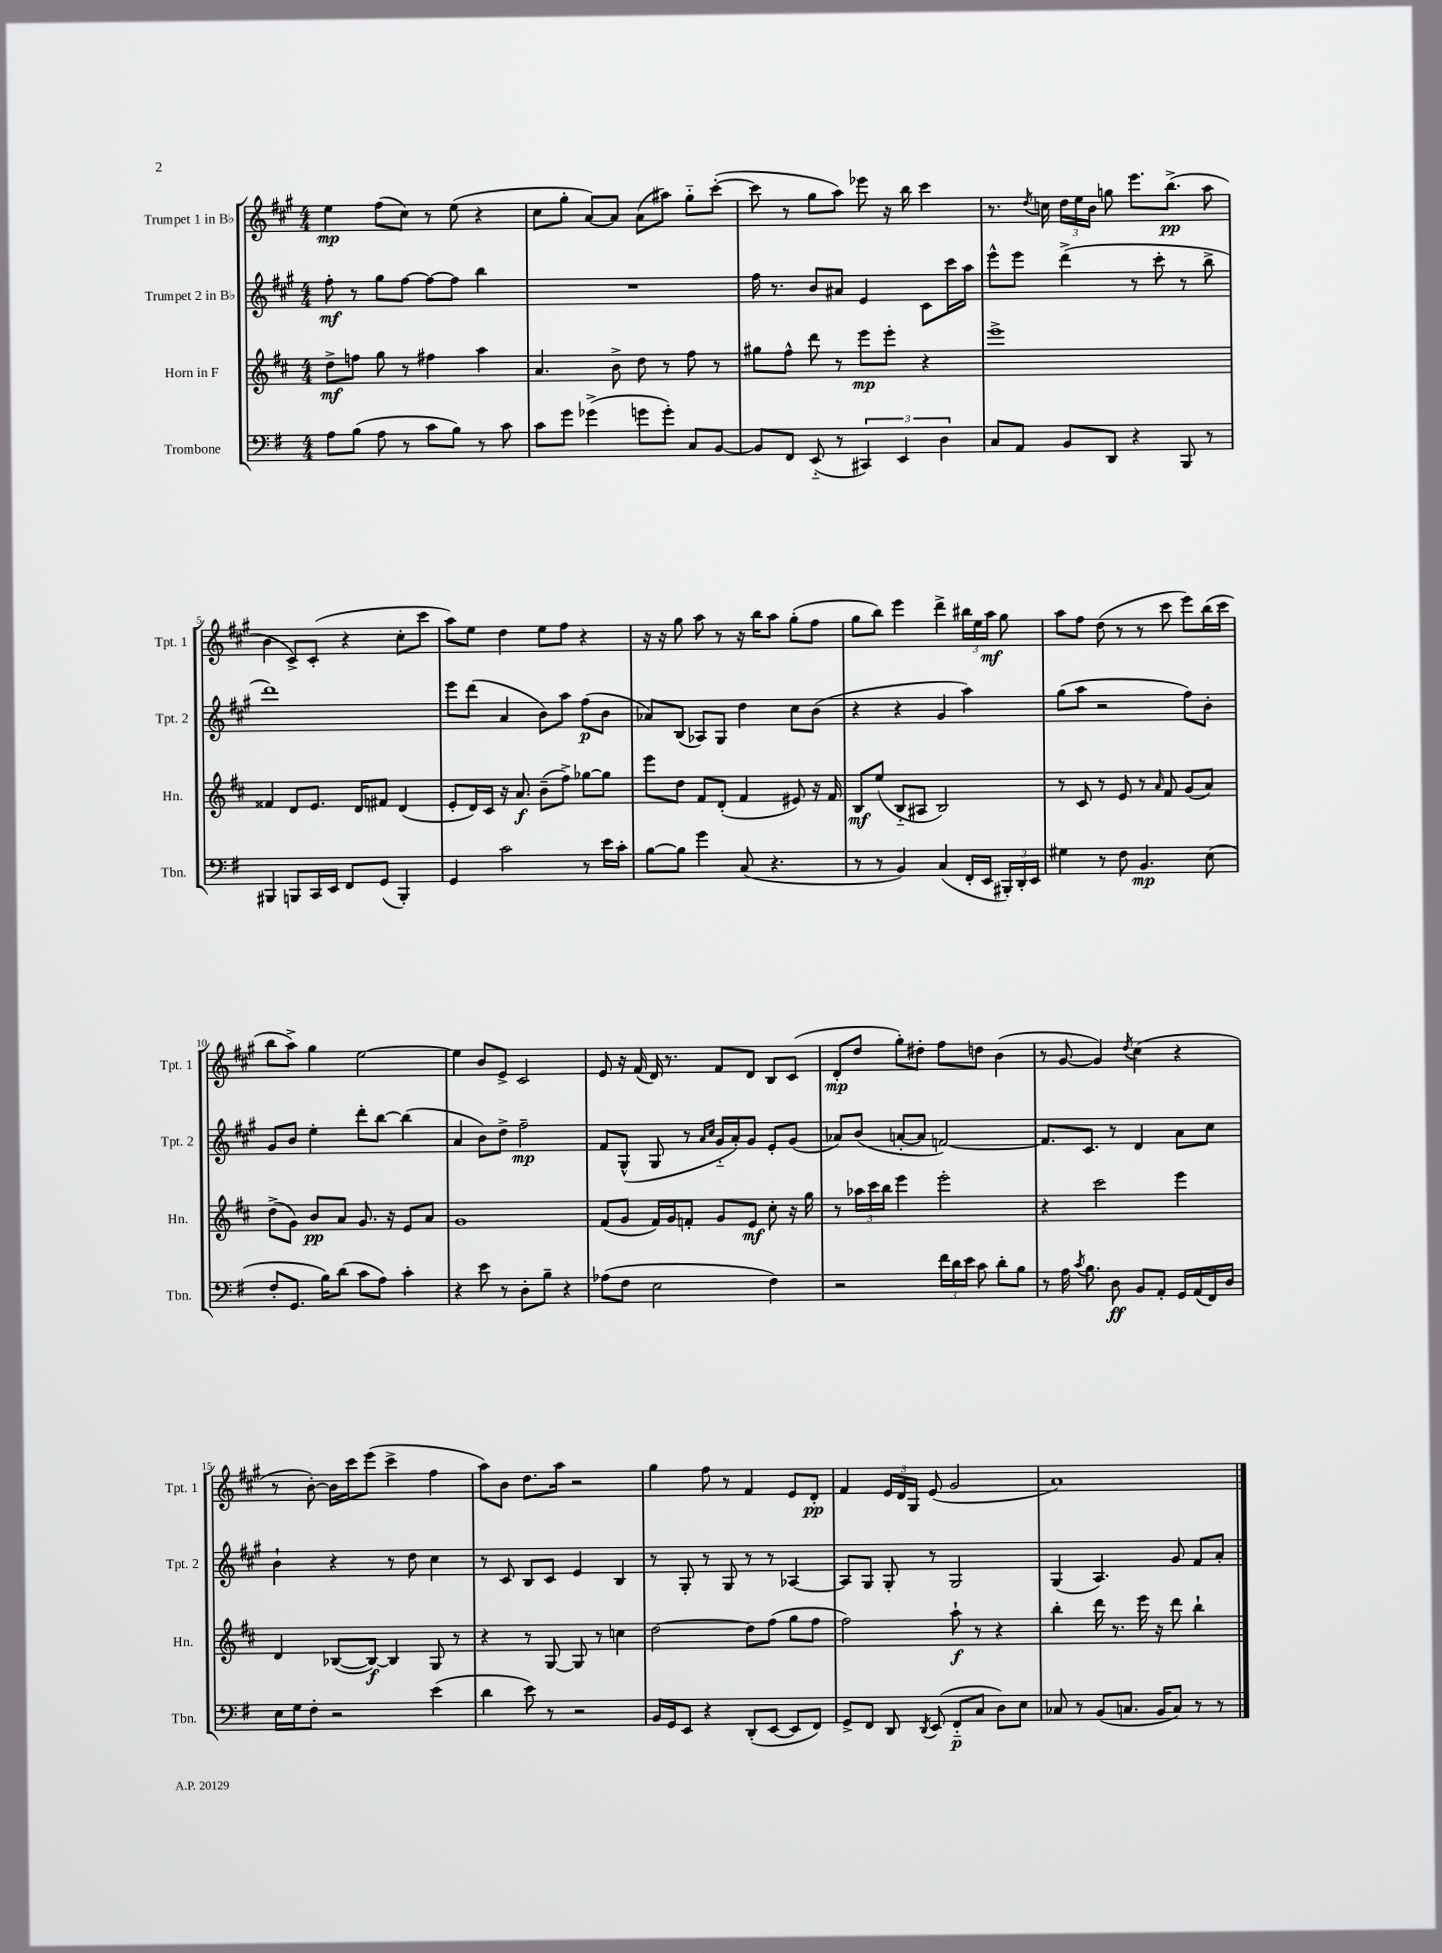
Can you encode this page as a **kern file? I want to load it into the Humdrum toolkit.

**kern	**kern	**kern	**kern
*staff4	*staff3	*staff2	*staff1
*clefF4	*clefG2	*clefG2	*clefG2
*k[f#]	*k[f#c#]	*k[f#c#g#]	*k[f#c#g#]
*M4/4	*M4/4	*M4/4	*M4/4
8A	8dd^	8ff#'	4ee
(8B	8ff	8r	.
8A	8gg	8gg#	(8ff#
8r	8r	[8ff#	8cc#)
8c	4ff#	8ff#_	8r
8B)	.	8ff#]	(8ee
8r	4aa	4bb	4r
8c	.	.	.
=	=	=	=
8c	4.a	1r	8cc#
8g	.	.	8gg#'
(4g-^	.	.	[8a)
.	8b^	.	8a]
8g	8dd	.	(8a
8g')	8r	.	8aa#)
8C	8ff#	.	8gg#'~
[8BB	8r	.	([8ccc#'
=	=	=	=
8BB]	8gg#	16ff#	8ccc#]
.	.	8.r	.
8FF#	8ff#^^	.	8r
(8EE'~	8ddd	8b	8gg#
8r	8r	8a#	8aa)
6CC#)	8eee	4e	8eee-
.	8eee'	.	16r
6EE	.	.	.
.	.	.	16bb
.	4r	8c#	4ccc#
6D	.	.	.
.	.	16ccc#	.
.	.	16aa	.
=	=	=	=
8C	1eee^	8eee^^	8.r
8AA	.	8eee	.
.	.	.	8qdd
.	.	.	16cc
8BB	.	(4ddd^	24dd
.	.	.	24ee
.	.	.	24b
8DD	.	.	8gg
4r	.	8r	8.eee
.	.	8ccc#'	.
.	.	.	(8.bb^
8BBB	.	8r	.
8r	.	8bb^	8aa
=	=	=	=
4BBB#	4f##	1ddd)	4b
8BBB	8d	.	8c#^)
16CC	8.e	.	(8c#'
16EE	.	.	.
8FF#	.	.	4r
.	16d	.	.
(8GG	8f#	.	.
4BBB')	(4d	.	8cc#'
.	.	.	8ccc#
=	=	=	=
4GG	8e'	8eee	8aa)
.	16d)	(8ddd	8ee
.	16c#	.	.
2c	16r	4a	4dd
.	8.a	.	.
.	(8b~	8b)	8ee
.	8ff#^)	8aa	8ff#
8r	[8gg-	(8ff#	4r
16e	8gg-]	8b	.
16c'	.	.	.
=	=	=	=
[8B	8eee	8a-)	16r
.	.	.	16r
8B]	8dd	(8B	8gg#
4g	8f#	8A-)	8aa
.	(8d'	8G#	8r
(8C	4f#	4dd	16r
.	.	.	16bb
4.r	.	.	8aa
.	8e#)	8cc#	(8gg#'
.	16r	(8b	8ff#
.	16f#	.	.
=	=	=	=
8r	8B	4r	8gg#
8r	(8ee	.	8bb)
4BB)	8B'~	4r	4eee
.	8A#	.	.
(4C	2B)	4g#	4ddd^
16FF#'	.	4aa)	24bb#
.	.	.	24ee
16EE	.	.	.
.	.	.	24aa
24BBB#')	.	.	8gg#
24DD'	.	.	.
24EE	.	.	.
=	=	=	=
4G#	8r	(8gg#	8aa
.	8c#	8aa	8ff#
8r	8r	2r	(8dd
8F#	8e	.	8r
4.BB	8r	.	8r
.	16qqa	.	.
.	8f#	.	8ccc#
.	(8g	8ff#)	8eee)
(8E	8a)	8b'	(16bb
.	.	.	16ccc#
=	=	=	=
8F#'	(8dd^	8g#	8bb
8.GG	8g)	8b	8aa^)
.	8b	4ee'	4gg#
16B)	.	.	.
(8d	8a	.	.
8c	8.g	8ddd'	[2ee
8A)	.	[8bb	.
.	16r	.	.
4c'	8e	(4bb]	.
.	8a	.	.
=	=	=	=
4r	1g	4a	4ee]
8e	.	8b)	8b
8r	.	8dd^	8e^
8D'	.	2ff#~	2c#
8B~	.	.	.
4r	.	.	.
=	=	=	=
(8A-	(8f#	8f#	8e
8F#	8g	(8G#^^	16r
.	.	.	(16f#
2E	16f#)	8G#	16d)
.	16g	.	8.r
.	8f'	8r	.
.	.	16qqa	.
.	.	16qqcc#	.
.	8g	16g#'~	8f#
.	.	16a')	.
.	8e	8g#	8d
4F#)	8cc#'	8e'	8B
.	16r	(8g#	(8c#
.	16gg	.	.
=	=	=	=
2r	8r	8a-)	8d'
.	24aa-	(8b	8dd
.	24ccc#	.	.
.	24bb	.	.
.	4eee	[8a'	8gg#')
.	.	8a]	8dd#'
24f#	2eee'	[2f)	8ff#
24d	.	.	.
24e	.	.	.
8c	.	.	8dd
8d'	.	.	(4b
8B	.	.	.
=	=	=	=
8r	4r	8.f]	8r
16A	.	.	[8g#
8qc	.	.	.
8.B	.	8.c#	.
.	2ccc#	.	4g#])
8D	.	8r	.
.	.	.	8qdd
8BB	.	4d	(4cc#
8AA'	.	.	.
16GG	4eee	8a	4r
(16AA	.	.	.
16FF#)	.	8cc#	.
16D	.	.	.
=	=	=	=
16E	4d	4b`	8r
16G	.	.	.
8F#'	.	.	[8b')
2r	([8B-	4r	16b]
.	.	.	16ccc#
.	8B-_)	.	(8eee
.	4B-]	8r	4ccc#^
.	.	8dd	.
(4e	8G	4cc#	4ff#
.	8r	.	.
=	=	=	=
4d	4r	8r	8aa)
.	.	8c#	8b
8e)	8r	8B	8.dd
8r	[8G	8c#	.
.	.	.	16aa
2r	8G]	4e	2r
.	8r	.	.
.	4cc	4B	.
=	=	=	=
16BB	[2dd	8r	4gg#
16GG	.	.	.
8EE	.	8G#'	.
4r	.	8r	8ff#
.	.	8G#	8r
(8DD'	8dd]	8r	4f#
[8EE	(8ff#	8r	.
8EE]	8gg	[4A-	8e
8FF#)	8ff#	.	8d'
=	=	=	=
8GG^	2ff#)	8A-]	4f#
8FF#	.	8G#	.
8DD	.	8G#'	24e
.	.	.	24d
.	.	.	24G#
8qDD	.	.	.
(8EE	.	8r	(8e
8FF#'~	8aa`	2G#	2g#
8C	8r	.	.
8D)	4r	.	.
8E	.	.	.
=	=	=	=
8C-	4bb'	(4G#	1a)
8r	.	.	.
(8BB	16ddd	4.A)	.
.	8.r	.	.
8.C	.	.	.
.	16eee	.	.
16BB	16r	.	.
8C)	8ddd	8g#	.
8r	4bb`	8f#	.
8r	.	8a'	.
==	==	==	==
*-	*-	*-	*-
